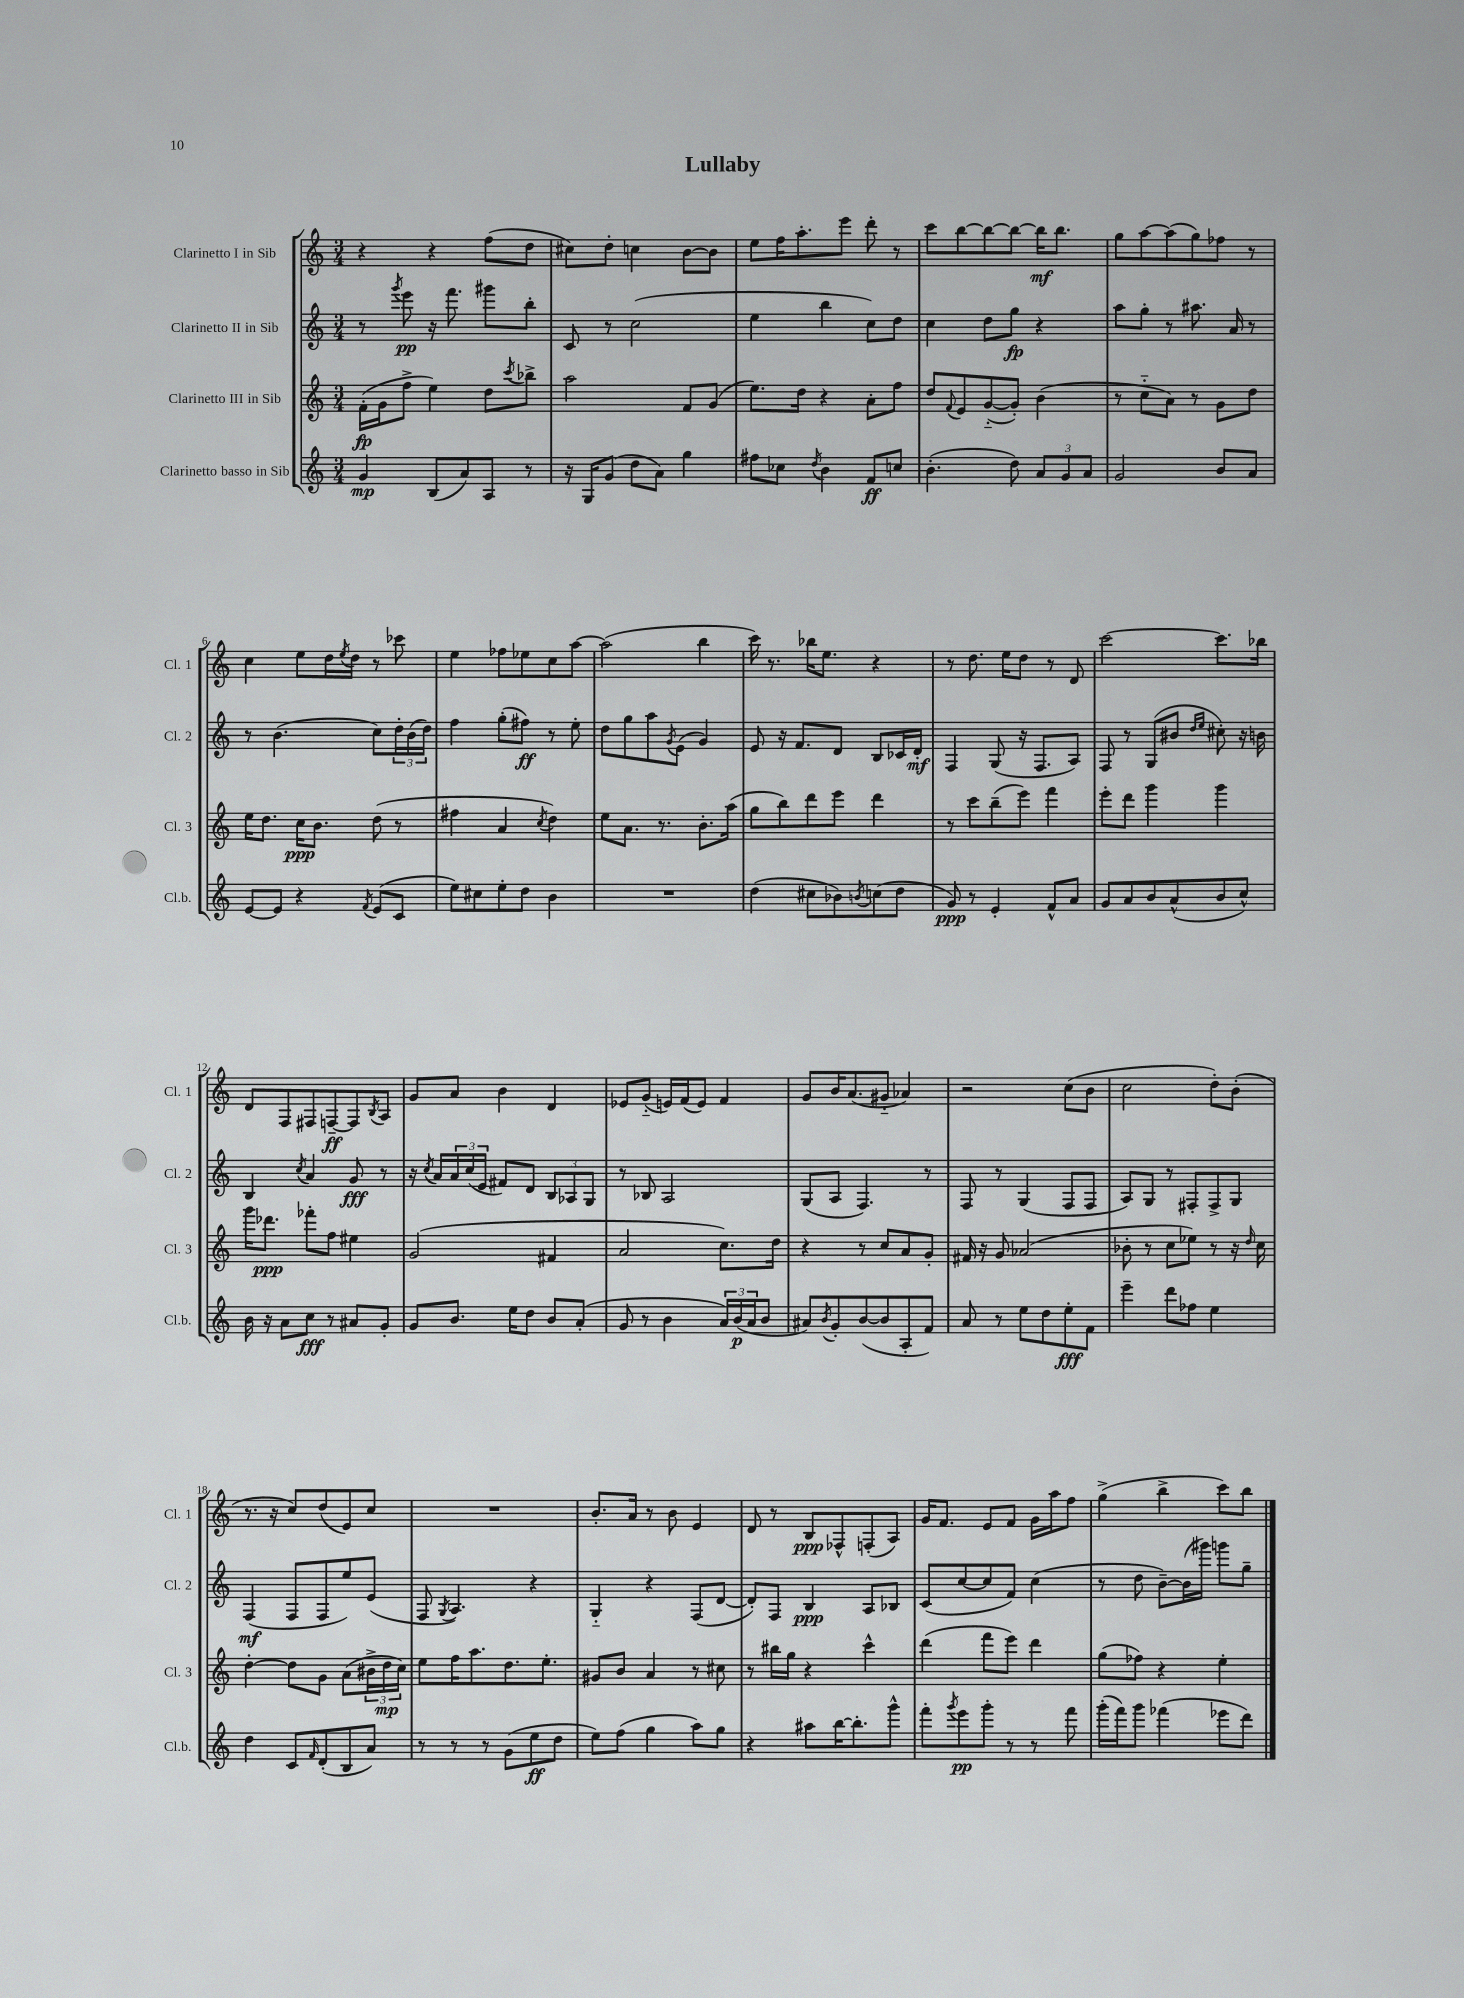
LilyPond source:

\header { title = "Lullaby" }
<<
\new StaffGroup <<
\new Staff = "s0" \with { instrumentName = "Clarinetto I in Sib" shortInstrumentName = "Cl. 1" } {
    \clef treble \key c \major \numericTimeSignature \time 3/4
    r4 r4 f''8( d''8 |
    cis''8) d''8-. c''4 b'8~ b'8 |
    e''8 f''16 a''8.-. e'''8 d'''8-. r8 |
    c'''8 b''8~ b''8~ b''8~ b''16\mf b''8. |
    g''8 a''8~ a''8( g''8) fes''8 r8 |
    c''4 e''8 d''16 \acciaccatura { e''8 } d''16 r8 ces'''8 |
    e''4 fes''8 ees''8 c''8 a''8~ |
    a''2( b''4 |
    c'''16) r8. bes''16 e''8. r4 |
    r8 d''8. e''16 d''8 r8 d'8 |
    c'''2~ c'''8. bes''16 |
    d'8 f8 fis8 f8~--\ff f8 \acciaccatura { b8 } a8 |
    g'8 a'8 b'4 d'4 |
    ees'8 g'8-_( e'16) f'16( e'8) f'4 |
    g'8 b'16 a'8.( gis'8-_ aes'4) |
    r2 c''8( b'8 |
    c''2 d''8-.) b'8-.( |
    r8. r16 c''8) d''8( e'8) c''8 |
    R2. |
    b'8.-. a'16 r8 b'8 e'4 |
    d'8 r8 b8\ppp fes8-^ f8-.( a8) |
    g'16 f'8. e'8 f'8 g'16 a''16 f''8 |
    g''4->( b''4-> c'''8) b''8 \bar "|." |
}
\new Staff = "s1" \with { instrumentName = "Clarinetto II in Sib" shortInstrumentName = "Cl. 2" } {
    \clef treble \key c \major \numericTimeSignature \time 3/4
    r8 \acciaccatura { g'''8 } e'''8\pp r16 f'''8. gis'''8 b''8-. |
    c'8 r8 c''2( |
    e''4 b''4 c''8) d''8 |
    c''4 d''8 g''8\fp r4 |
    a''8 g''8-. r8 ais''8. a'16 r8 |
    r8 b'4.( c''8) \tuplet 3/2 { d''16-. b'16( d''16) } |
    f''4 g''8-.( fis''8\ff) r8 e''8-. |
    d''8 g''8 a''8 \acciaccatura { g'8 } e'8( g'4) |
    e'8 r16 f'8. d'8 b8 ces'16 d'16-.\mf |
    f4 g8( r16 f8. a8) |
    f8 r8 g8( bis'8 \grace { d''16 e''16 } cis''8-.) r16 b'16 |
    b4 \acciaccatura { c''8 } a'4 g'8\fff r8 |
    r16 \acciaccatura { c''8 } a'16 \tuplet 3/2 { a'16 c''16( e'16 } fis'8) d'8 \tuplet 3/2 { b8 aes8 g8 } |
    r8 bes8 a2 |
    g8( a8 f4.) r8 |
    f8 r8 g4( f8 f8 |
    a8) g8 r8 fis8-. fis8-> g8 |
    f4\mf( f8 f8 e''8) e'8( |
    f8 \acciaccatura { g8 } a4.) r4 |
    g4-_ r4 f8( d'8~ |
    d'8-.) f8 b4\ppp a8 bes8 |
    c'8( c''8~ c''8 f'8) c''4( |
    r8 d''8 b'8~--) b'16( gis'''16) g'''8 g''8-- \bar "|." |
}
\new Staff = "s2" \with { instrumentName = "Clarinetto III in Sib" shortInstrumentName = "Cl. 3" } {
    \clef treble \key c \major \numericTimeSignature \time 3/4
    f'16-.\fp( g'16 f''8-> e''4) d''8 \acciaccatura { c'''8 } bes''8-> |
    a''2 f'8 g'8( |
    e''8.) d''16 r4 a'8-. f''8 |
    d''8 \appoggiatura { f'8 } e'8 g'8~-_( g'8-.) b'4( |
    r8 c''8-_ a'8) r8 g'8 d''8 |
    e''16 d''8. c''16\ppp b'8. d''8( r8 |
    fis''4 a'4 \acciaccatura { c''8 } d''4) |
    e''8 a'8. r8. b'8.-. a''16( |
    g''8 b''8) d'''8 e'''8 d'''4 |
    r8 c'''8 b''8--( e'''8) f'''4 |
    e'''8-. d'''8 g'''4 g'''4 |
    g'''16 des'''8.\ppp fes'''8-. f''8 eis''4 |
    g'2( fis'4 |
    a'2 c''8.) d''16 |
    r4 r8 c''8 a'8 g'8-. |
    fis'16 r16 g'8 aes'2( |
    bes'8-. r8 c''8 ees''8) r8 r16 \grace { d''16 } c''16 |
    d''4~-. d''8 g'8 a'8( \tuplet 3/2 { bis'16-> d''16\mp c''16) } |
    e''8 f''16 a''8. d''8. e''8.-. |
    gis'8 b'8 a'4 r8 cis''8 |
    r8 bis''16 g''16 r4 c'''4-^ |
    d'''4( f'''8 e'''8) d'''4 |
    g''8( fes''8) r4 e''4-. \bar "|." |
}
\new Staff = "s3" \with { instrumentName = "Clarinetto basso in Sib" shortInstrumentName = "Cl.b." } {
    \clef treble \key c \major \numericTimeSignature \time 3/4
    g'4\mp b8( a'8) a8 r8 |
    r16 g16 g'8( d''8 a'8) g''4 |
    fis''8 ces''8 \acciaccatura { d''8 } b'4 f'8\ff c''8 |
    b'4.-.( d''8) \tuplet 3/2 { a'8 g'8 a'8 } |
    g'2 b'8 a'8 |
    e'8~ e'8 r4 \acciaccatura { f'8 } e'8( c'8 |
    e''8) cis''8 e''8-. d''8 b'4 |
    R2. |
    d''4( cis''8 bes'8) \acciaccatura { b'8 } c''8( d''8 |
    g'8\ppp) r8 e'4-. f'8-^ a'8 |
    g'8 a'8 b'8 a'8-^( b'8 c''8-^) |
    b'16 r16 a'8 c''8\fff r8 ais'8 g'8-. |
    g'8 b'8. e''16 d''8 b'8 a'8-.( |
    g'8 r8 b'4 \tuplet 3/2 { a'16) b'16\p( a'16 } b'8 |
    ais'8) \acciaccatura { b'8 } g'8-. b'8~( b'8 a8-. f'8) |
    a'8 r8 e''8 d''8 e''8-.\fff f'8 |
    e'''4-- d'''8 fes''8 e''4 |
    d''4 c'8 \grace { f'16 } d'8-.( b8 a'8) |
    r8 r8 r8 g'8( e''8\ff d''8 |
    e''8) f''8( g''4 a''8) g''8 |
    r4 ais''8 b''16~ b''8.-. g'''8-^ |
    f'''8-. \acciaccatura { g'''8 } e'''8\pp g'''8-. r8 r8 f'''8 |
    g'''16-.( f'''16) g'''8 fes'''4( ees'''8 d'''8) \bar "|." |
}
>>
>>
